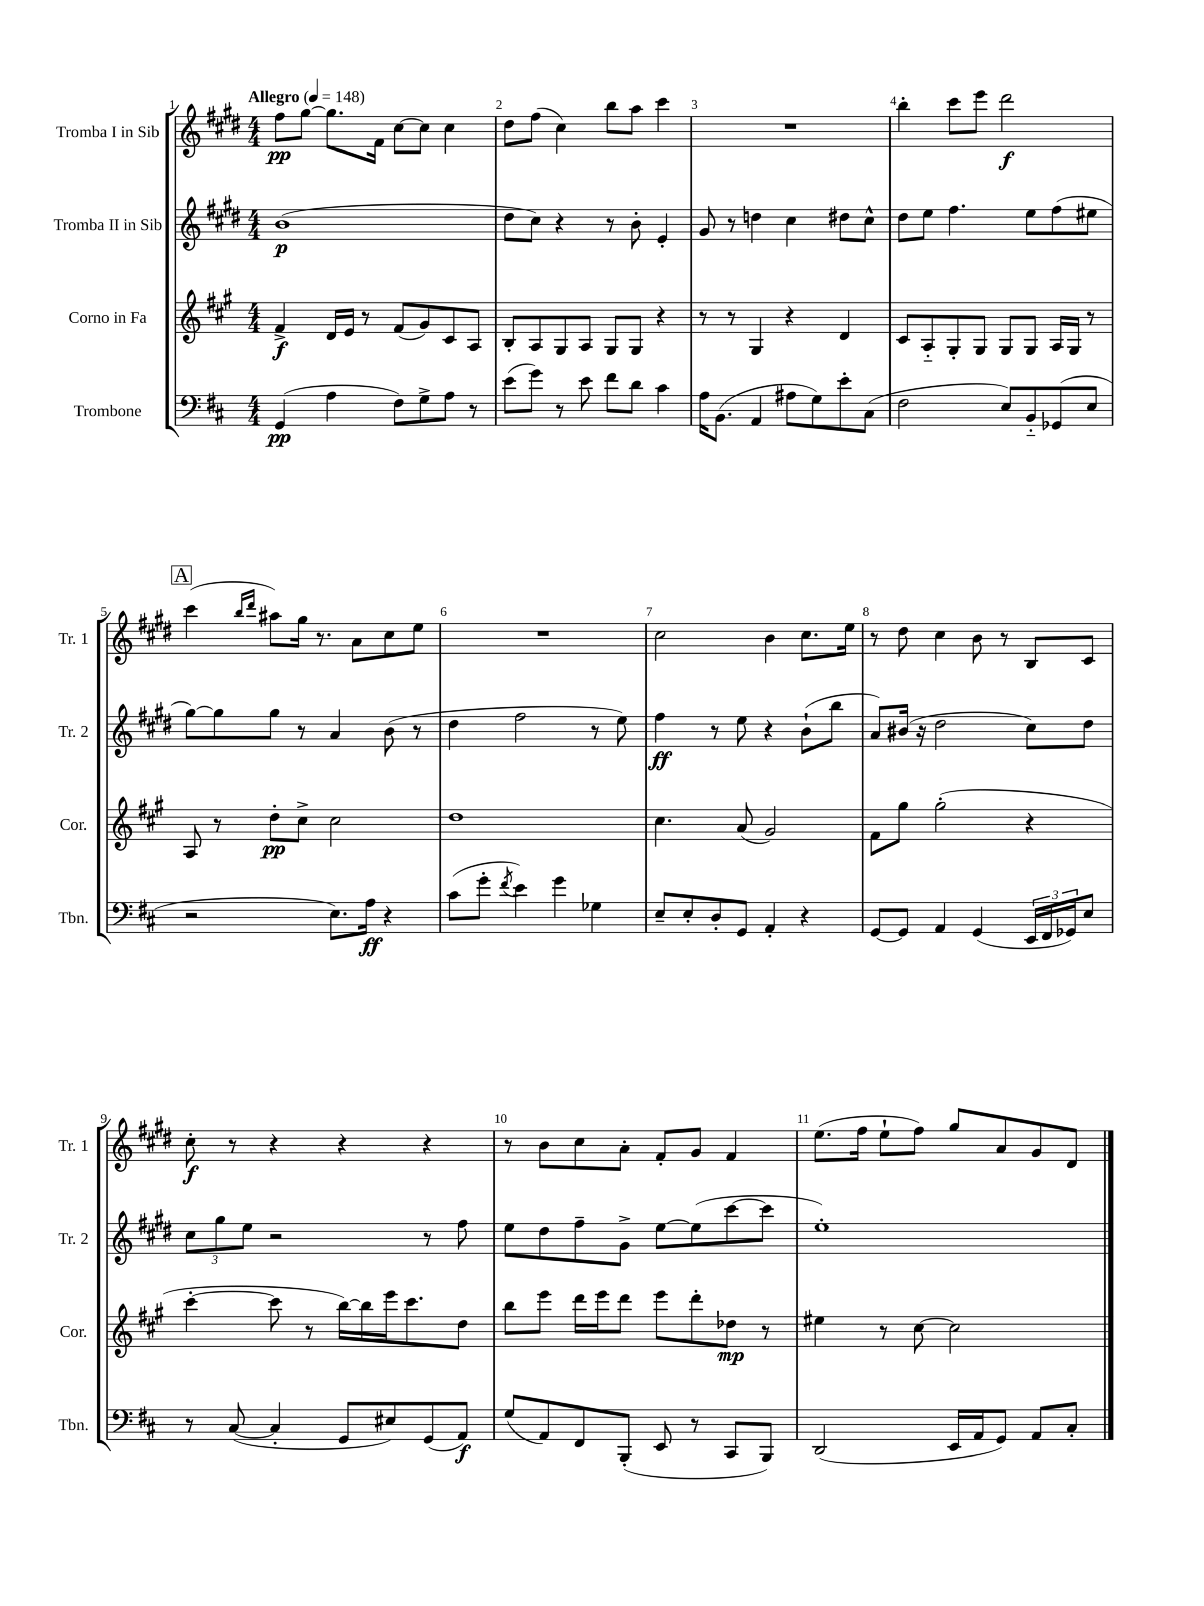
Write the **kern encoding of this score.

**kern	**dynam	**kern	**dynam	**kern	**dynam	**kern	**dynam
*part4	*part4	*part3	*part3	*part2	*part2	*part1	*part1
*staff4	*staff4	*staff3	*staff3	*staff2	*staff2	*staff1	*staff1
*I"Trombone	*	*I"Corno in Fa	*	*I"Tromba II in Sib	*	*I"Tromba I in Sib	*
*I'Tbn.	*	*I'Cor.	*	*I'Tr. 2	*	*I'Tr. 1	*
*clefF4	*	*clefG2	*	*clefG2	*	*clefG2	*
*k[f#c#]	*	*k[f#c#g#]	*	*k[f#c#g#d#]	*	*k[f#c#g#d#]	*
*M4/4	*	*M4/4	*	*M4/4	*	*M4/4	*
*MM148	*	*MM148	*	*MM148	*	*MM148	*
=1	=1	=1	=1	=1	=1	=1	=1
!	!	!	!	!	!	!LO:TX:a:B:t=Allegro	!
(4GG/	pp	4f#^/	f	(1b	p	8ff#\L	pp
.	.	.	.	.	.	[8gg#\J	.
4A\	.	16d/LL	.	.	.	8.gg#\L]	.
.	.	16e/JJ	.	.	.	.	.
.	.	8r	.	.	.	.	.
.	.	.	.	.	.	16f#\Jk	.
8F#\L)	.	(8f#/L	.	.	.	[8cc#\L	.
8G^\	.	8g#/)	.	.	.	8cc#\J]	.
8A\J	.	8c#/	.	.	.	4cc#\	.
8r	.	8A/J	.	.	.	.	.
=2	=2	=2	=2	=2	=2	=2	=2
(8e\L	.	8B'/L	.	8dd#\L	.	8dd#\L	.
8g\J)	.	8A/	.	8cc#\J)	.	(8ff#\J	.
8r	.	8G#/	.	4r	.	4cc#\)	.
8e\	.	8A/J	.	.	.	.	.
8f#\L	.	8G#/L	.	8r	.	8bb\L	.
8d\J	.	8G#/J	.	8b'\	.	8aa\J	.
4c#\	.	4r	.	4e'/	.	4ccc#\	.
=3	=3	=3	=3	=3	=3	=3	=3
16A\KL	.	8r	.	8g#/	.	1r	.
(8.BB\J	.	.	.	.	.	.	.
.	.	8r	.	8r	.	.	.
4AA/	.	4G#/	.	4ddn\	.	.	.
8A#X\L	.	4r	.	4cc#\	.	.	.
8G\)	.	.	.	.	.	.	.
8e'\	.	4d/	.	8dd#X\L	.	.	.
(8C#\J	.	.	.	8cc#^^\J	.	.	.
=4	=4	=4	=4	=4	=4	=4	=4
2F#\	.	8c#/L	.	8dd#\L	.	4bb'\	.
.	.	8A/	.	8ee\J	.	.	.
.	.	8G#'/	.	4.ff#\	.	8ccc#\L	.
.	.	8G#/J	.	.	.	8eee\J	.
8E/L)	.	8G#/L	.	.	.	2ddd#\	f
8BB/	.	8G#/J	.	8ee\L	.	.	.
(8GG-X/	.	16A/LL	.	(8ff#\	.	.	.
.	.	16G#/JJ	.	.	.	.	.
8E/J	.	8r	.	8ee#X\J	.	.	.
!!LO:LB:g=z
!!LO:REH:place=s1:t=A
=5	=5	=5	=5	=5	=5	=5	=5
2r	.	8A/	.	[8gg#\L)	.	(4ccc#\	.
.	.	8r	.	8gg#\]	.	.	.
.	.	.	.	.	.	16qqbb/LL	.
.	.	.	.	.	.	16qqddd#/JJ	.
.	.	8dd'\L	pp	8gg#\J	.	8aa#X\L)	.
.	.	8cc#^\J	.	8r	.	16gg#\Jk	.
.	.	.	.	.	.	8.r	.
8.E\L)	.	2cc#\	.	4a/	.	.	.
.	.	.	.	.	.	8a\L	.
16A\Jk	ff	.	.	.	.	.	.
4r	.	.	.	(8b\	.	8cc#\	.
.	.	.	.	8r	.	8ee\J	.
=6	=6	=6	=6	=6	=6	=6	=6
(8c#\L	.	1dd	.	4dd#\	.	1r	.
8g'\J	.	.	.	.	.	.	.
8qf#/	.	.	.	.	.	.	.
4e\)	.	.	.	2ff#\	.	.	.
4g\	.	.	.	.	.	.	.
4G-X\	.	.	.	8r	.	.	.
.	.	.	.	8ee\)	.	.	.
=7	=7	=7	=7	=7	=7	=7	=7
8E~/L	.	4.cc#\	.	4ff#\	ff	2cc#\	.
8E'/	.	.	.	.	.	.	.
8D'/	.	.	.	8r	.	.	.
8GG/J	.	(8a/	.	8ee\	.	.	.
4AA'/	.	2g#/)	.	4r	.	4b\	.
4r	.	.	.	(8b`\L	.	8.cc#\L	.
.	.	.	.	8bb\J	.	.	.
.	.	.	.	.	.	16ee\Jk	.
=8	=8	=8	=8	=8	=8	=8	=8
[8GG/L	.	8f#\L	.	8a/L)	.	8r	.
8GG/J]	.	8gg#\J	.	(16b#X/Jk	.	8dd#\	.
.	.	.	.	16r	.	.	.
4AA/	.	(2gg#'\	.	2dd#\	.	4cc#\	.
(4GG/	.	.	.	.	.	8b\	.
.	.	.	.	.	.	8r	.
24EE/LL	.	4r	.	8cc#\L)	.	8B/L	.
24FF#/	.	.	.	.	.	.	.
24GG-X/J)	.	.	.	.	.	.	.
8E/J	.	.	.	8dd#\J	.	8c#/J	.
!!LO:LB:g=z
=9	=9	=9	=9	=9	=9	=9	=9
8r	.	[4ccc#'\	.	12cc#\L	.	8cc#'\	f
.	.	.	.	12gg#\	.	.	.
([8C#/	.	.	.	.	.	8r	.
.	.	.	.	12ee\J	.	.	.
4C#'/]	.	8ccc#\]	.	2r	.	4r	.
.	.	8r	.	.	.	.	.
8GG/L	.	[16bb\LL)	.	.	.	4r	.
.	.	16bb\]	.	.	.	.	.
8E#X/)	.	16eee\J	.	.	.	.	.
.	.	8.ccc#\	.	.	.	.	.
(8GG/	.	.	.	8r	.	4r	.
8AA/J)	f	8dd\J	.	8ff#\	.	.	.
=10	=10	=10	=10	=10	=10	=10	=10
(8G/L	.	8bb\L	.	8ee\L	.	8r	.
8AA/)	.	8eee\J	.	8dd#\	.	8b\L	.
8FF#/	.	16ddd\LL	.	8ff#~\	.	8cc#\	.
.	.	16eee\J	.	.	.	.	.
(8BBB'/J	.	8ddd\J	.	8g#^\J	.	8a'\J	.
8EE/	.	8eee\L	.	[8ee\L	.	8f#'/L	.
8r	.	8ddd'\	.	(8ee\]	.	8g#/J	.
8CC#/L	.	8dd-X\J	mp	[8ccc#\	.	4f#/	.
8BBB/J)	.	8r	.	8ccc#\J]	.	.	.
=11	=11	=11	=11	=11	=11	=11	=11
(2DD/	.	4ee#X\	.	1ee')	.	(8.ee\L	.
.	.	.	.	.	.	16ff#\Jk	.
.	.	8r	.	.	.	8ee`\L	.
.	.	[8cc#\	.	.	.	8ff#\J)	.
16EE/LL	.	2cc#\]	.	.	.	8gg#/L	.
16AA/J	.	.	.	.	.	.	.
8GG/J)	.	.	.	.	.	8a/	.
8AA/L	.	.	.	.	.	8g#/	.
8C#'/J	.	.	.	.	.	8d#/J	.
==	==	==	==	==	==	==	==
*-	*-	*-	*-	*-	*-	*-	*-
